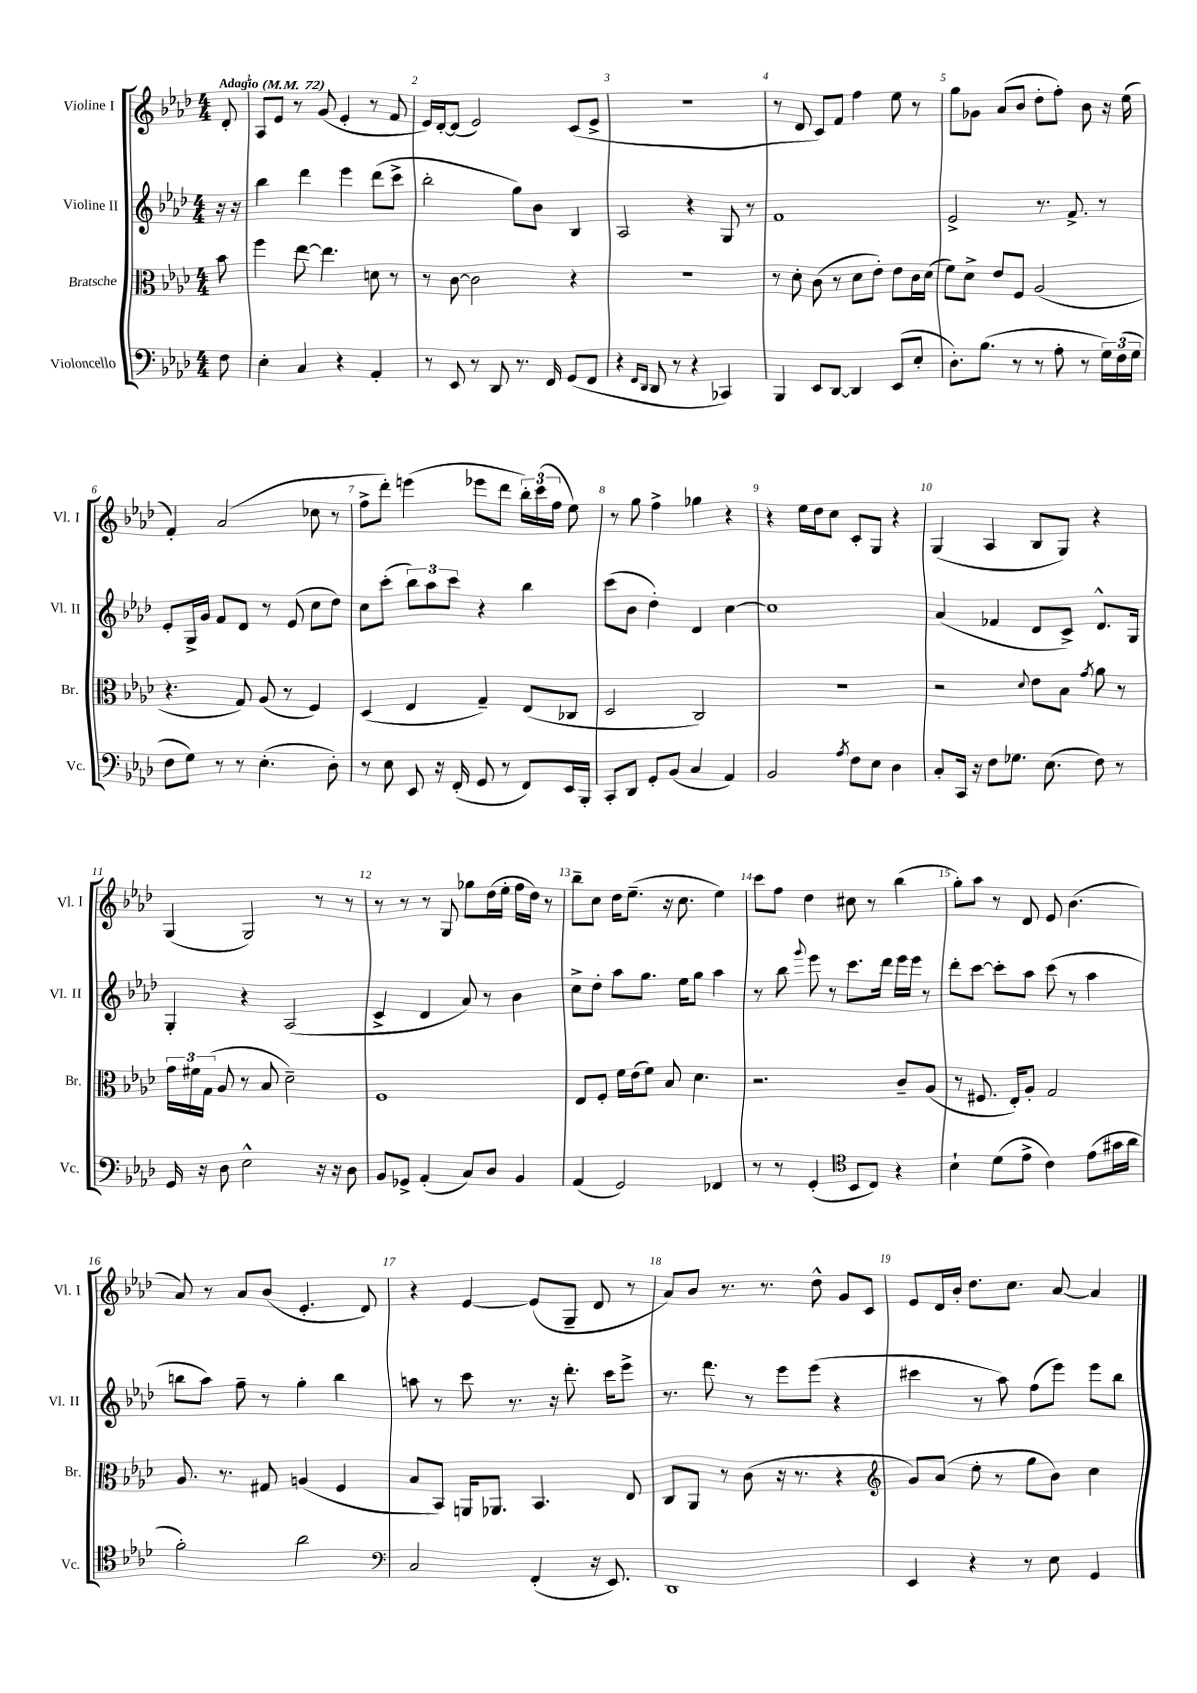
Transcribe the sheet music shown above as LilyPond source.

<<
\new StaffGroup <<
\new Staff = "s0" \with { instrumentName = "Violine I" shortInstrumentName = "Vl. I" } {
    \clef treble \key aes \major \numericTimeSignature \time 4/4 \partial 8 \tempo "Adagio" 4 = 72
    \autoBeamOff des'8-. |
    aes8[ ees'8] r8 g'8( ees'4-. r8 f'8 |
    ees'16[) des'16~-. des'8]( ees'2) c'8[( ees'8]-> |
    R1 |
    r8 des'8 c'8[) f'8] f''4 ees''8 r8 |
    g''8[ ges'8] aes'8[( bes'8] des''8[-. f''8]-.) bes'8 r16 ees''16( |
    f'4-.) aes'2( ces''8 r8 |
    f''8[-> des'''8]-.) e'''4( ees'''8[ des'''8] \tuplet 3/2 { bes''16[-.) c'''16( f''16] } ees''8) |
    r8 g''8 f''4-> ges''4 r4 |
    r4 ees''16[ des''16 c''8] c'8[-. g8] r4 |
    g4( aes4 bes8[ g8]) r4 |
    g4( g2) r8 r8 |
    r8 r8 r8 g8 ges''8[ des''16( ees''16]-. f''16[ des''16]) r8 |
    bes''8[-- c''8] des''16[ ees''8.]--( r16 c''8. ees''4) |
    c'''8[ f''8] des''4 cis''8 r8 bes''4( |
    g''8[-.) aes''8] r8 des'8 ees'8 bes'4.( |
    aes'8) r8 aes'8[ bes'8]( ees'4.-. des'8) |
    r4 ees'4~ ees'8[( g8]-- des'8 r8 |
    aes'8[) bes'8] r8. r8. des''8-^ g'8[ c'8] |
    ees'8[ des'16 bes'16]-. des''8.[ c''8.] aes'8~ aes'4 \bar "|." |
}
\new Staff = "s1" \with { instrumentName = "Violine II" shortInstrumentName = "Vl. II" } {
    \clef treble \key aes \major \numericTimeSignature \time 4/4 \partial 8
    \autoBeamOff r16 r16 |
    bes''4 des'''4 ees'''4 des'''8[( c'''8]-> |
    bes''2-. g''8[) bes'8] bes4 |
    aes2 r4 g8 r8 |
    f'1 |
    ees'2-> r8. f'8.-> r8 |
    ees'8[-. g16-> g'16] f'8[ des'8] r8 ees'8( c''8[ des''8]) |
    c''8[ c'''8]-.( \tuplet 3/2 { bes''8[) aes''8 c'''8] } r4 bes''4 |
    c'''8[( bes'8] des''4-.) des'4 c''4~ |
    c''1 |
    aes'4( fes'4 des'8[ c'8]->) des'8.[-^ g16] |
    g4-. r4 aes2( |
    c'4-> des'4 aes'8) r8 bes'4 |
    c''8[-> des''8]-. aes''8[ g''8.] ees''16[ g''8] aes''4 |
    r8 bes''8 \appoggiatura { g'''8 } ees'''8 r8 c'''8.[ des'''16] ees'''16[ ees'''16] r8 |
    des'''8[-. c'''8]~ c'''8[-. aes''8] c'''8( r8 aes''4 |
    b''8[ aes''8]) f''8-- r8 g''4-. b''4 |
    a''8 r8 c'''8 r8. r16 des'''8.-. c'''16[ ees'''8]-> |
    r8. des'''8. r8 ees'''8[ ees'''8]( r4 |
    cis'''4 r8 aes''8) f''8[( ees'''8]) ees'''8[ bes''8] \bar "|." |
}
\new Staff = "s2" \with { instrumentName = "Bratsche" shortInstrumentName = "Br." } {
    \clef alto \key aes \major \numericTimeSignature \time 4/4 \partial 8
    \autoBeamOff bes'8 |
    f''4 ees''8~ ees''4. d'8 r8 |
    r8 c'8~ c'2 r4 |
    R1 |
    r8 des'8-. c'8( r8 des'8[ ees'8]-.) ees'8[ c'16 des'16]( |
    f'8[) des'8]-> ees'8[ f8] aes2( |
    r4. g8) aes8( r8 f4) |
    des4( ees4 g4--) ees8[( ces8] |
    des2 c2) |
    R1 |
    r2 \appoggiatura { des'8 } ees'8[ bes8] \acciaccatura { g'8 } aes'8 r8 |
    \tuplet 3/2 { g'16[ fis'16 g16]( } aes8 r8 bes8 des'2--) |
    f1 |
    ees8[ f8]-. f'16[ ees'16( f'8]) bes8 des'4. |
    r2. c'8[-- aes8]( |
    r8 fis8. ees16[-.) aes8]-. g2 |
    aes8. r8. gis8 a4( f4 |
    bes8[ bes,8]) a,16[ aes,8.] bes,4. ees8 |
    c8[ aes,8] r8 c'8( r16 r8. r4 |
    \clef treble g'8[) aes'8]( ees''8-. r8 g''8[ bes'8]) c''4 \bar "|." |
}
\new Staff = "s3" \with { instrumentName = "Violoncello" shortInstrumentName = "Vc." } {
    \clef bass \key aes \major \numericTimeSignature \time 4/4 \partial 8
    \autoBeamOff f8 |
    ees4-. c4 r4 aes,4-. |
    r8 ees,8 r8 des,8 r8. f,16 g,8[( f,8] |
    r4 \grace { f,16[ des,16] } des,8 r8 r4 ces,4) |
    bes,,4 ees,8[ des,8]~ des,4 ees,8[( ees8]-. |
    des8.[-.) bes8.]( r8 r8 aes8-. r8 \tuplet 3/2 { g16[) f16( g16] } |
    f8[ g8]) r8 r8 ees4.-.( des8-.) |
    r8 ees8 ees,8 r16 f,16-.( g,8 r8 f,8[) ees,16 bes,,16]-. |
    c,8[-. des,8] g,8[-. bes,8]( c4 aes,4) |
    bes,2 \acciaccatura { aes8 } f8[ ees8] des4 |
    c8[-. c,16] r16 f8[ ges8.] ees8.( f8) r8 |
    g,16 r16 des8 ees2-^ r16 r16 des8 |
    bes,8[ ges,8]-> aes,4-.( c8[) des8] bes,4 |
    aes,4( g,2) fes,4 |
    r8 r8 g,4-.( \clef tenor bes,8[ c8]) r4 |
    bes4-! des'8[( ees'8]-> c'4) ees'8[( gis'16 aes'16] |
    f'2-.) aes'2 |
    \clef bass c2 f,4-.( r16 ees,8.) |
    des,1 |
    ees,4 r4 r8 ees8 g,4 \bar "|." |
}
>>
>>
\layout { \context { \Score \override BarNumber.break-visibility = ##(#f #t #t) barNumberVisibility = #all-bar-numbers-visible } }
